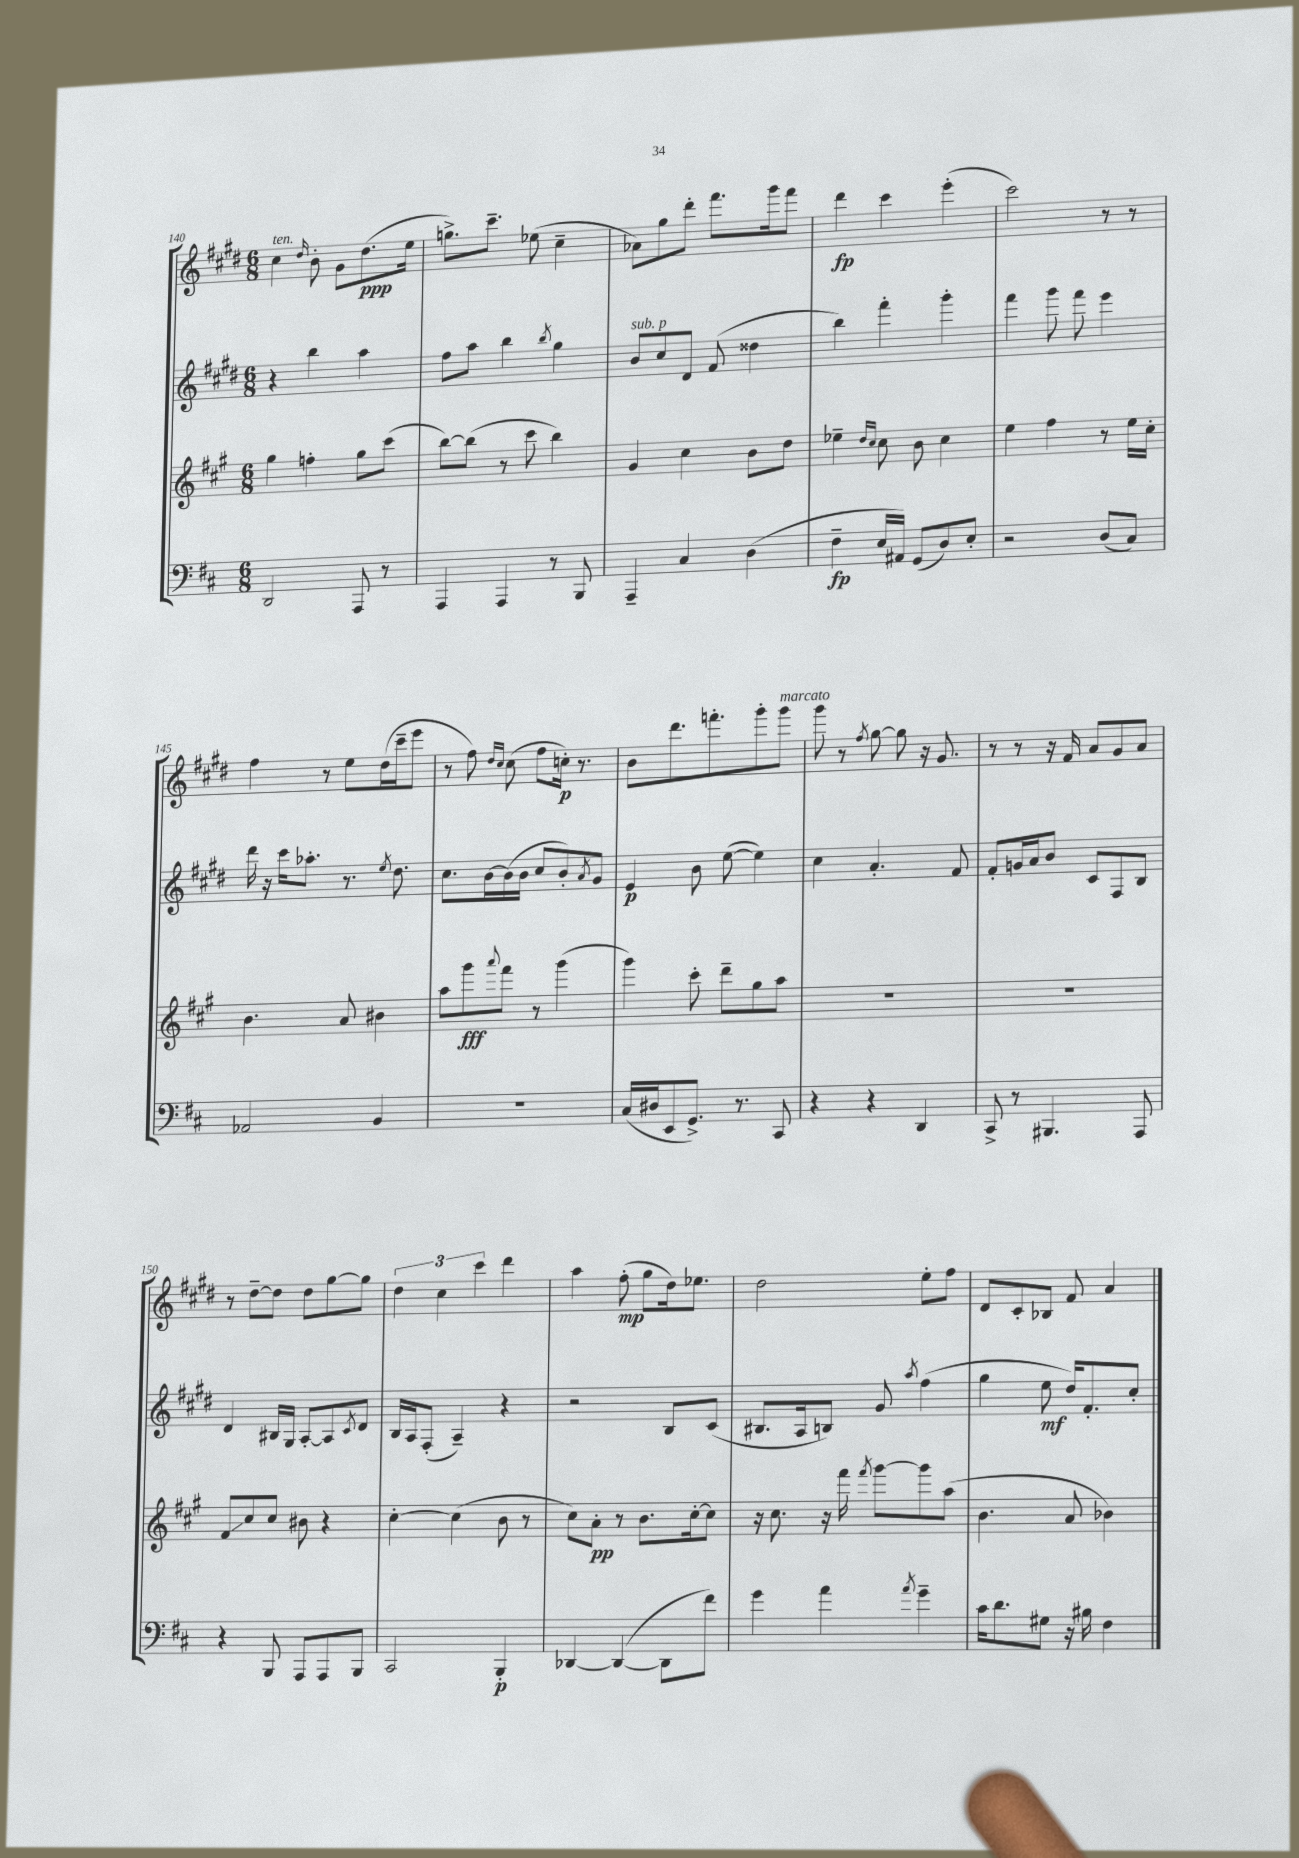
<<
\new StaffGroup <<
\new Staff = "s0" {
    \clef treble \key e \major \numericTimeSignature \time 6/8
    cis''4^\markup { \italic "ten." } \grace { dis''16 } b'8-. gis'8 dis''8.\ppp( e''16 |
    g''8.->) cis'''8.-- ees''8( cis''4-- |
    aes'8) gis''8 dis'''8-. fis'''8. gis'''16 fis'''8 |
    dis'''4\fp cis'''4 e'''4-.( |
    cis'''2) r8 r8 |
    fis''4 r8 e''8 dis''16( cis'''16-- e'''8 |
    r8 fis''8) \grace { dis''16 cis''16 } cis''8( fis''8 c''16-.\p) r8. |
    b'8 dis'''8. f'''8.-. gis'''8-. gis'''8^\markup { \italic "marcato" } |
    gis'''8 r8 \acciaccatura { fis''8 } gis''8~ gis''8 r16 gis'8. |
    r8 r8 r16 fis'16 a'8 gis'8 a'8 |
    r8 dis''8~-- dis''8 dis''8 gis''8~ gis''8 |
    \tuplet 3/2 { dis''4 cis''4 cis'''4 } dis'''4 |
    a''4 fis''8-.\mp( gis''8 dis''16) ees''8. |
    dis''2 e''8-. fis''8 |
    dis'8 cis'8-. bes8 fis'8 a'4 \bar "|." |
}
\new Staff = "s1" {
    \clef treble \key e \major \numericTimeSignature \time 6/8
    r4 b''4 a''4 |
    fis''8 a''8 b''4 \acciaccatura { b''8 } gis''4 |
    b'8^\markup { \italic "sub. p" } cis''8 dis'8 fis'8( disis''4 |
    b''4) fis'''4-. gis'''4-. |
    fis'''4 gis'''8 fis'''8 e'''4 |
    dis'''16 r16 cis'''16 aes''8.-. r8. \acciaccatura { e''8 } dis''8. |
    cis''8. b'16~ b'16( b'16 cis''8 b'8-.) \acciaccatura { a'8 } gis'8 |
    e'4\p b'8 e''8~( e''4) |
    cis''4 a'4.-. fis'8 |
    fis'8-. g'16 a'16 b'8 cis'8 fis8 b8 |
    dis'4 bis16 gis16 a8~-. a8 \acciaccatura { cis'8 } dis'8 |
    b16 a16 fis8-.( a4--) r4 |
    r2 b8 cis'8( |
    bis8. a16 b8) gis'8 \acciaccatura { a''8 } fis''4( |
    gis''4 e''8\mf dis''16) fis'8.-. cis''8-. \bar "|." |
}
\new Staff = "s2" {
    \clef treble \key a \major \numericTimeSignature \time 6/8
    gis''4 f''4-. gis''8 cis'''8( |
    b''8~) b''8( r8 cis'''8 b''4) |
    gis'4 cis''4 b'8 d''8 |
    ees''4-- \grace { d''16 cis''16 } cis''8 b'8 cis''4 |
    e''4 fis''4 r8 e''16 cis''16-. |
    b'4. a'8 bis'4 |
    a''8 gis'''8\fff \appoggiatura { a'''8 } fis'''8 r8 gis'''4( |
    gis'''4) cis'''8-. d'''8-- gis''8 a''8 |
    R2. |
    R2. |
    fis'8\glissando cis''8 cis''8 bis'8 r4 |
    cis''4~-. cis''4( b'8 r8 |
    cis''8) a'8-.\pp r8 b'8. cis''16~-. cis''8 |
    r16 cis''8. r16 fis'''16 \acciaccatura { fis'''8 } gis'''8~ gis'''8 a''8( |
    b'4. a'8 bes'4) \bar "|." |
}
\new Staff = "s3" {
    \clef bass \key d \major \numericTimeSignature \time 6/8
    d,2 a,,8 r8 |
    a,,4 a,,4 r8 b,,8 |
    a,,4-- cis4 d4( |
    fis4--\fp e16 ais,16) g,8( d8) e8-. |
    r2 d8( cis8) |
    aes,2 b,4 |
    R2. |
    cis16( dis16 e,8 g,8.->) r8. cis,8 |
    r4 r4 d,4 |
    cis,8-> r8 bis,,4. a,,8 |
    r4 b,,8 a,,8 a,,8 b,,8 |
    cis,2 b,,4-.\p |
    des,4~ des,4~( des,8 fis'8) |
    g'4 a'4 \acciaccatura { a'8 } g'4-- |
    cis'16 d'8. gis8 r16 bis16 fis4 \bar "|." |
}
>>
>>
\layout { \context { \Score currentBarNumber = #140 } }
